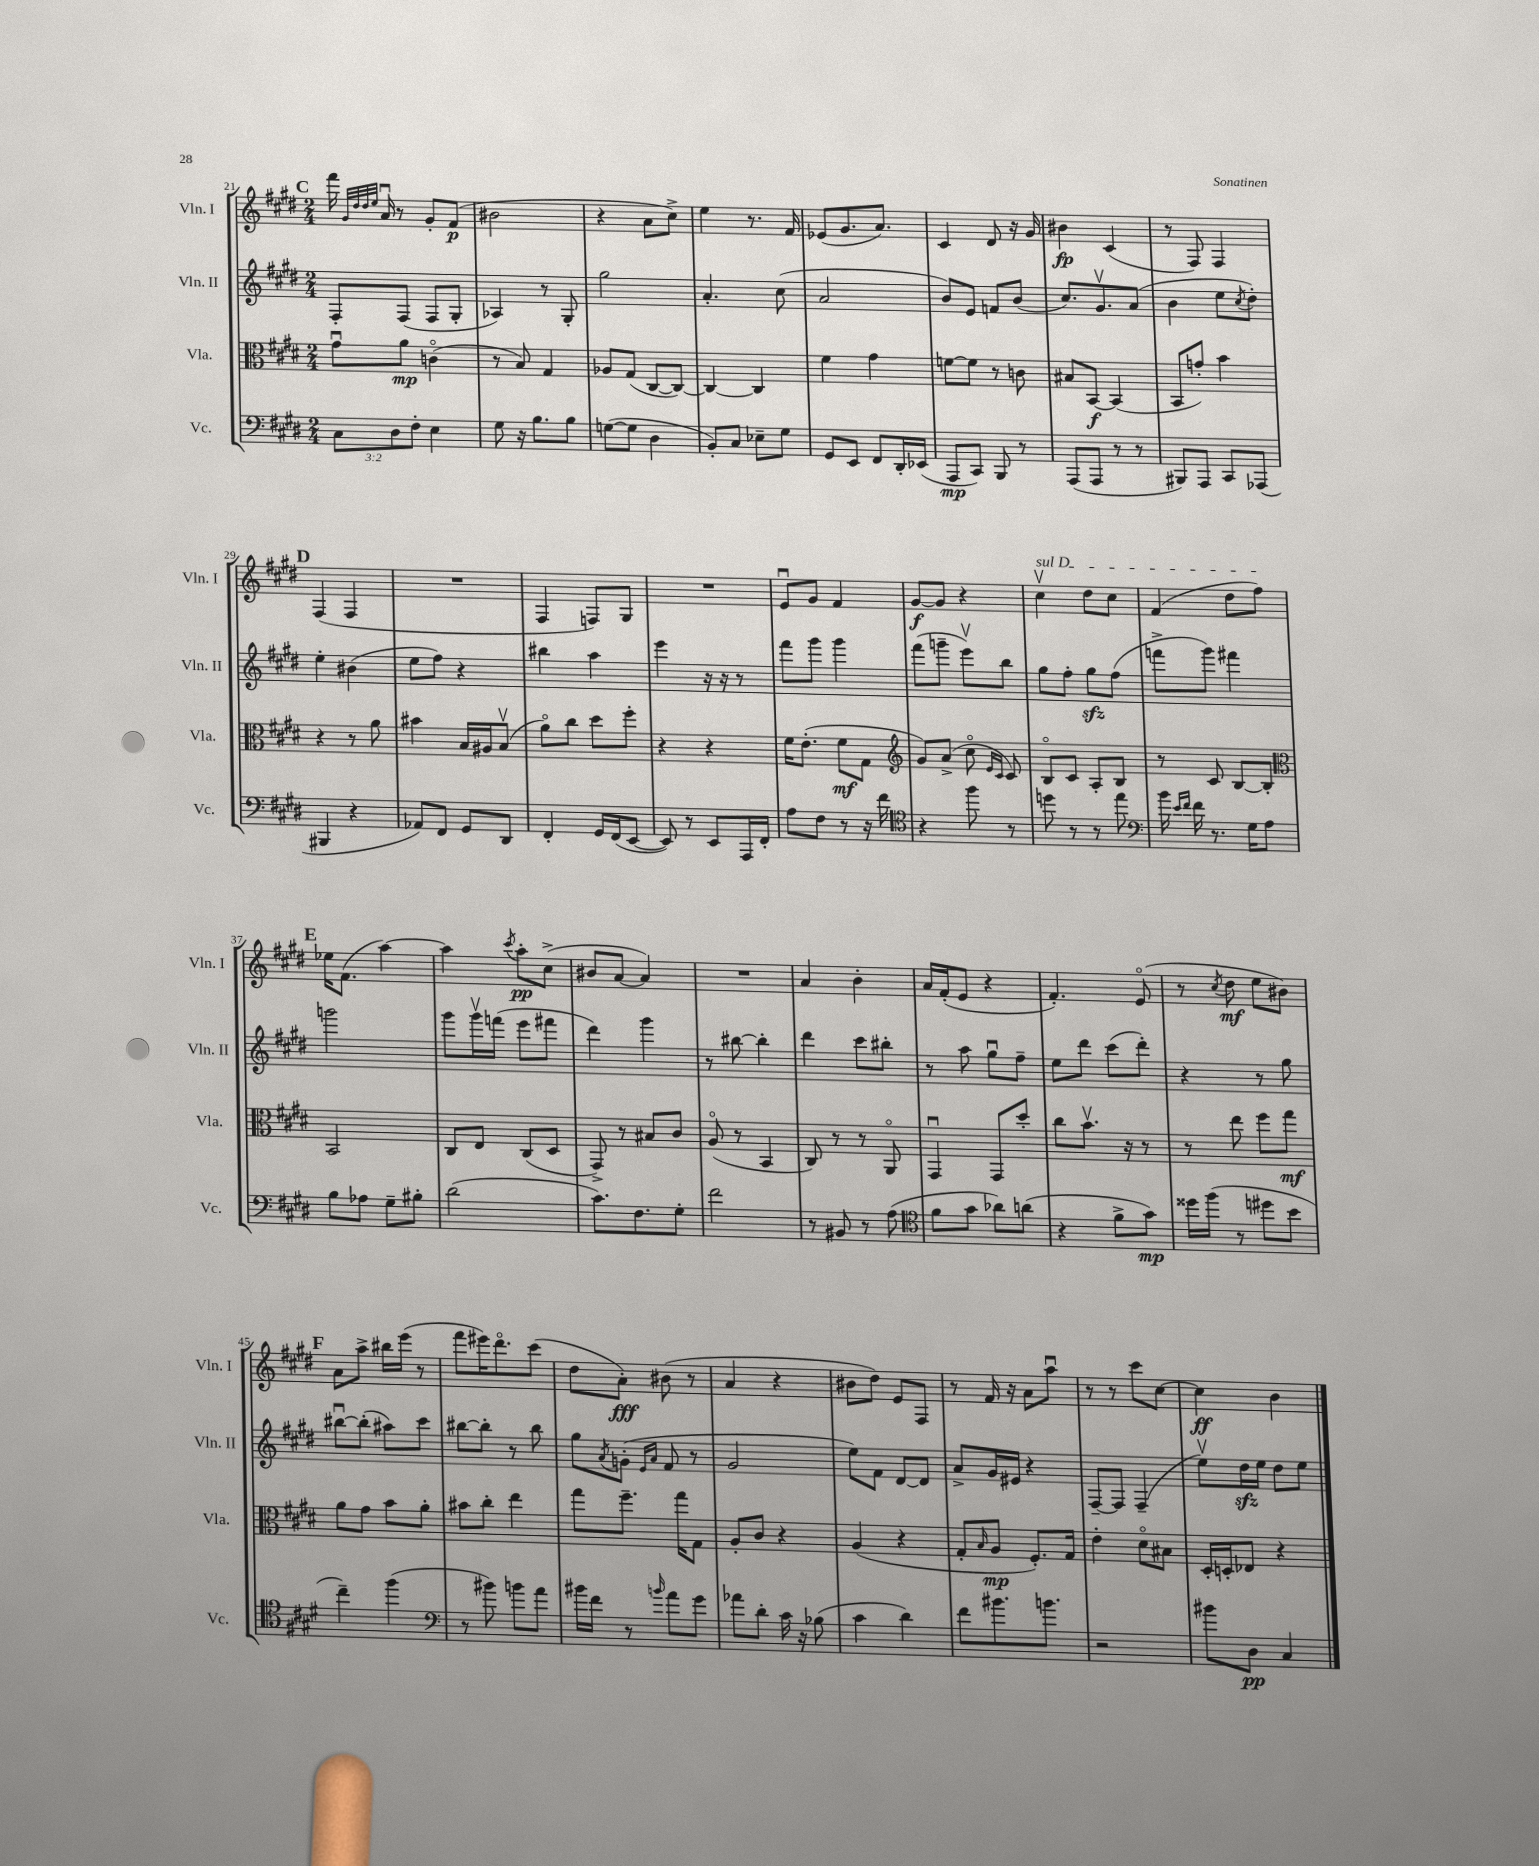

**kern	**dynam	**kern	**dynam	**kern	**kern	**dynam
*part4	*part4	*part3	*part3	*part2	*part1	*part1
*staff4	*staff4	*staff3	*staff3	*staff2	*staff1	*staff1
*I"Vc.	*	*I"Vla.	*	*I"Vln. II	*I"Vln. I	*
*I'Vc.	*	*I'Vla.	*	*I'Vln. II	*I'Vln. I	*
*clefF4	*	*clefC3	*	*clefG2	*clefG2	*
*k[f#c#g#d#]	*	*k[f#c#g#d#]	*	*k[f#c#g#d#]	*k[f#c#g#d#]	*
*M2/4	*	*M2/4	*	*M2/4	*M2/4	*
!!LO:REH:place=s1:t=C
=21	=21	=21	=21	=21	=21	=21
12C#\L	.	8g#u\L	.	8F#'/L	16fff#\	.
.	.	.	.	.	32qqg#/LLL	.
.	.	.	.	.	32qqdd#/	.
.	.	.	.	.	32qqdd#/	.
.	.	.	.	.	32qqee/JJJ	.
.	.	.	.	.	16au/	.
12D#\	.	.	.	.	.	.
.	.	8a\J	mp	(8F#/J	8r	.
12F#'\J	.	.	.	.	.	.
4E\	.	(4cn\	.	8F#/L	8g#'/L	.
.	.	.	.	8G#'/J	(8f#/J	p
=22	=22	=22	=22	=22	=22	=22
8G#\	.	8r	.	4A-X/)	2b#X\	.
16r	.	8B/)	.	.	.	.
8.B\L	.	.	.	.	.	.
.	.	4G#/	.	8r	.	.
8B\J	.	.	.	8G#'/	.	.
=23	=23	=23	=23	=23	=23	=23
([8Gn\L	.	8A-X/L	.	2gg#\	4r	.
8G\J]	.	(8G#/J	.	.	.	.
4D#\	.	[8C#/L	.	.	8a\L	.
.	.	8C#/J_)	.	.	8cc#^\J)	.
=24	=24	=24	=24	=24	=24	=24
8BB'/L)	.	4C#/_	.	4.a'/	4ee\	.
8C#/J	.	.	.	.	.	.
8E-X~\L	.	4C#/]	.	.	8.r	.
8G#\J	.	.	.	(8cc#\	.	.
.	.	.	.	.	16f#/	.
=25	=25	=25	=25	=25	=25	=25
8GG#/L	.	4f#\	.	2a/	(8e-X/L	.
8EE/J	.	.	.	.	8.g#/	.
8FF#/L	.	4g#\	.	.	.	.
.	.	.	.	.	8.a/J)	.
16DD#'/L	.	.	.	.	.	.
(16EE-X/JJ	.	.	.	.	.	.
=26	=26	=26	=26	=26	=26	=26
8AAA/L	mp	[8fn\L	.	8b/L)	4c#/	.
8CC#/J)	.	8f\J]	.	8e/J	.	.
8BBB/	.	8r	.	8fn/L	8d#/	.
8r	.	8cn\	.	(8b/J	16r	.
.	.	.	.	.	16g#/	.
=27	=27	=27	=27	=27	=27	=27
(8AAA/L	.	8B#X/L	.	8.cc#/L)	4b#X\	fp
8AAA/J	.	[8BB/J	f	.	.	.
.	.	.	.	8.g#v/	.	.
8r	.	(4BB/]	.	.	(4c#/	.
8r	.	.	.	(8a/J	.	.
=28	=28	=28	=28	=28	=28	=28
8BBB#X/L)	.	8BB/L	.	4b\	8r	.
8AAA/J	.	8gn'/J)	.	.	8F#/)	.
8CC#/L	.	4b\	.	8ee\L	4F#/	.
.	.	.	.	8qcc#/	.	.
(8AAA-X/J	.	.	.	8dd#'\J)	.	.
!!LO:LB:g=z
!!LO:REH:place=s1:t=D
=29	=29	=29	=29	=29	=29	=29
4BBB#X/	.	4r	.	4ee'\	(4F#/	.
4r	.	8r	.	(4b#X\	4F#/	.
.	.	8a\	.	.	.	.
=30	=30	=30	=30	=30	=30	=30
8AA-X/L)	.	4b#X\	.	8ee\L	2r	.
8FF#/J	.	.	.	8ff#\J)	.	.
8GG#/L	.	16B/LL	.	4r	.	.
.	.	16A#X/J	.	.	.	.
8DD#/J	.	(8Bv/J	.	.	.	.
=31	=31	=31	=31	=31	=31	=31
4FF#'/	.	8a\L)	.	4bb#X\	4F#/	.
.	.	8cc#\J	.	.	.	.
16GG#/LL	.	8dd#\L	.	4aa\	8Fn/L)	.
(16FF#/J	.	.	.	.	.	.
[8EE/J	.	8ff#'\J	.	.	8G#/J	.
=32	=32	=32	=32	=32	=32	=32
8EE/])	.	4r	.	4eee\	2r	.
8r	.	.	.	.	.	.
8EE/L	.	4r	.	16r	.	.
.	.	.	.	16r	.	.
16AAA/L	.	.	.	8r	.	.
16FF#'/JJ	.	.	.	.	.	.
=33	=33	=33	=33	=33	=33	=33
8A\L	.	16f#\KL	.	8fff#\L	8eu/L	.
.	.	(8.e'\J	.	.	.	.
8F#\J	.	.	.	8ggg#\J	8g#/J	.
8r	.	8f#\L	mf	4ggg#\	4f#/	.
16r	.	8G#\J	.	.	.	.
16f#\	.	.	.	.	.	.
=34	=34	=34	=34	=34	=34	=34
*clefC4	*	*clefG2	*	*	*	*
4r	.	8g#/L)	.	(8fff#\L	[8g#/L	f
.	.	(8a^/J	.	8gggn~\J	8g#/J]	.
8ff#\	.	8cc#\	.	8eeev\L)	4r	.
.	.	16qqe/LL	.	.	.	.
.	.	16qqc#/JJ	.	.	.	.
8r	.	8c#/)	.	8bb\J	.	.
=35	=35	=35	=35	=35	=35	=35
!	!	!	!	!	!LO:TX:a:i:t=sul D	!
8ddn\	.	8B/L	.	8gg#\L	4cc#v\	.
8r	.	8c#/J	.	8ff#'\J	.	.
8r	.	8A'/L	.	8gg#zz\L	8dd#\L	.
8ee\	.	8B/J	.	(8ff#\J	8cc#\J	.
=36	=36	=36	=36	=36	=36	=36
*clefF4	*	*	*	*	*	*
16b\	.	8r	.	8fffn^\L	(4f#/	.
16qqe/LL	.	.	.	.	.	.
16qqf#/JJ	.	.	.	.	.	.
16f#\	.	.	.	.	.	.
8.r	.	8c#/	.	8ggg#\J)	.	.
.	.	[8B/L	.	4fff#X\	8dd#\L	.
16G#\KL	.	.	.	.	.	.
8A\J	.	8B'/J]	.	.	8ff#\J)	.
!!LO:LB:g=z
!!LO:REH:place=s1:t=E
=37	=37	=37	=37	=37	=37	=37
*	*	*clefC3	*	*	*	*
8B\L	.	2BB/	.	2gggn\	16ee-X\KL	.
.	.	.	.	.	(8.f#\J	.
8A-X\J	.	.	.	.	.	.
8G#~\L	.	.	.	.	[4aa\)	.
8B#X'\J	.	.	.	.	.	.
=38	=38	=38	=38	=38	=38	=38
(2d#\	.	8C#/L	.	8ggg#\L	4aa\]	.
.	.	8E/J	.	16ggg#v\L	.	.
.	.	.	.	(16fffn\JJ	.	.
.	.	.	.	.	8qccc#/	.
.	.	(8C#/L	.	8eee\L	8aa'\L	pp
.	.	8D#/J	.	8fff#X\J	(8cc#^\J	.
=39	=39	=39	=39	=39	=39	=39
8.c#\L)	.	8GG#^/)	.	4ddd#\)	8b#X/L	.
.	.	8r	.	.	[8a/J	.
8.F#\	.	.	.	.	.	.
.	.	8B#X/L	.	4ggg#\	4a/])	.
8G#'\J	.	8c#/J	.	.	.	.
=40	=40	=40	=40	=40	=40	=40
2f#\	.	(8A/	.	8r	2r	.
.	.	8r	.	[8bb#X\	.	.
.	.	4BB/	.	4bb#'\]	.	.
=41	=41	=41	=41	=41	=41	=41
8r	.	8C#/)	.	4ddd#\	4a/	.
8BB#X/	.	8r	.	.	.	.
8r	.	8r	.	8ccc#\L	4b'\	.
(8A\	.	8AA/	.	8bb#X'\J	.	.
=42	=42	=42	=42	=42	=42	=42
*clefC4	*	*	*	*	*	*
8f#\L	.	4GG#u/	.	8r	16a/LL	.
.	.	.	.	.	(16f#'/J	.
8g#\J	.	.	.	8aa\	8e/J	.
8a-X\L)	.	8GG#/L	.	8gg#u\L	4r	.
(8an\J	.	8dd#'/J	.	8ff#~\J	.	.
=43	=43	=43	=43	=43	=43	=43
4r	.	8cc#\L	.	8ee\L	4.f#'/)	.
.	.	8.bv\J	.	8ddd#\J	.	.
8f#^\L	.	.	.	(8ccc#\L	.	.
.	.	16r	.	.	.	.
8g#\J)	mp	8r	.	8ddd#'\J)	(8e/	.
=44	=44	=44	=44	=44	=44	=44
16dd##X\LL	.	8r	.	4r	8r	.
(16ff#\JJ	.	.	.	.	.	.
.	.	.	.	.	8qcc#/	.
8r	.	8ee\	.	.	8dd#\	mf
8dd#X\L	.	8ff#\L	.	8r	8ee\L	.
8b\J	.	8gg#\J	mf	8gg#\	8b#X\J)	.
!!LO:LB:g=z
!!LO:REH:place=s1:t=F
=45	=45	=45	=45	=45	=45	=45
4cc#~\)	.	8a\L	.	[8bb#Xu\L	8a\L	.
.	.	8g#\J	.	(8bb#'\J]	8aa^\J	.
(4ff#\	.	8b\L	.	8aa#X\L)	16bb#X\LL	.
.	.	.	.	.	(16eee\JJ	.
.	.	8a'\J	.	8ccc#\J	8r	.
=46	=46	=46	=46	=46	=46	=46
*clefF4	*	*	*	*	*	*
8r	.	8b#X\L	.	[8bb#X\L	8fff#\L	.
8b#X\)	.	8cc#'\J	.	8bb#'\J]	16eee#X\K)	.
.	.	.	.	.	8.ddd#\	.
8bn\L	.	4ee\	.	8r	.	.
8a\J	.	.	.	8bb#\	(8ccc#\J	.
=47	=47	=47	=47	=47	=47	=47
16b#X\LL	.	8gg#\L	.	8gg#\L	8dd#\L	.
16f#\JJ	.	.	.	.	.	.
.	.	.	.	8qa/	.	.
8r	.	8.ff#~\J	.	(8gn'\J	8a'\J)	fff
.	.	.	.	16qqe/LL	.	.
16qqbn/	.	.	.	16qqa/JJ	.	.
8a\L	.	.	.	8f#/	(8b#X\	.
.	.	16gg#\KL	.	.	.	.
8g#\J	.	8G#\J	.	8r	8r	.
=48	=48	=48	=48	=48	=48	=48
8a-X\L	.	8A'/L	.	2g#/	4a/	.
8d#'\J	.	8c#/J	.	.	.	.
16c#\	.	4r	.	.	4r	.
16r	.	.	.	.	.	.
(8B-X\	.	.	.	.	.	.
=49	=49	=49	=49	=49	=49	=49
4c#\	.	(4A/	.	8ee\L)	8b#X\L	.
.	.	.	.	8f#\J	8dd#\J)	.
4d#\)	.	4r	.	[8d#/L	8e/L	.
.	.	.	.	8d#/J]	8F#/J	.
=50	=50	=50	=50	=50	=50	=50
8f#\L	.	8G#'/L	.	8a^/L	8r	.
.	.	16qqB/	.	.	.	.
8.b#X\	.	8A/J	mp	16g#/L	16f#/	.
.	.	.	.	16e#X/JJ	16r	.
.	.	8.F#'/L)	.	4r	8a\L	.
8.bn\J	.	.	.	.	.	.
.	.	.	.	.	8aau\J	.
.	.	16G#/Jk	.	.	.	.
=51	=51	=51	=51	=51	=51	=51
2r	.	4e'\	.	[8F#~/L	8r	.
.	.	.	.	8F#/J]	8r	.
.	.	8d#\L	.	(4F#~/	8ccc#\L	.
.	.	8B#X\J	.	.	[8cc#\J	.
=52	=52	=52	=52	=52	=52	=52
8b#X\L	.	16D#'/LL	.	8eev\L)	4cc#\]	ff
.	.	16Dn'/J	.	.	.	.
8D#\J	pp	8E-X/J	.	16dd#zz\L	.	.
.	.	.	.	16ee\JJ	.	.
4C#/	.	4r	.	8dd#\L	4b\	.
.	.	.	.	8ee\J	.	.
==	==	==	==	==	==	==
*-	*-	*-	*-	*-	*-	*-
